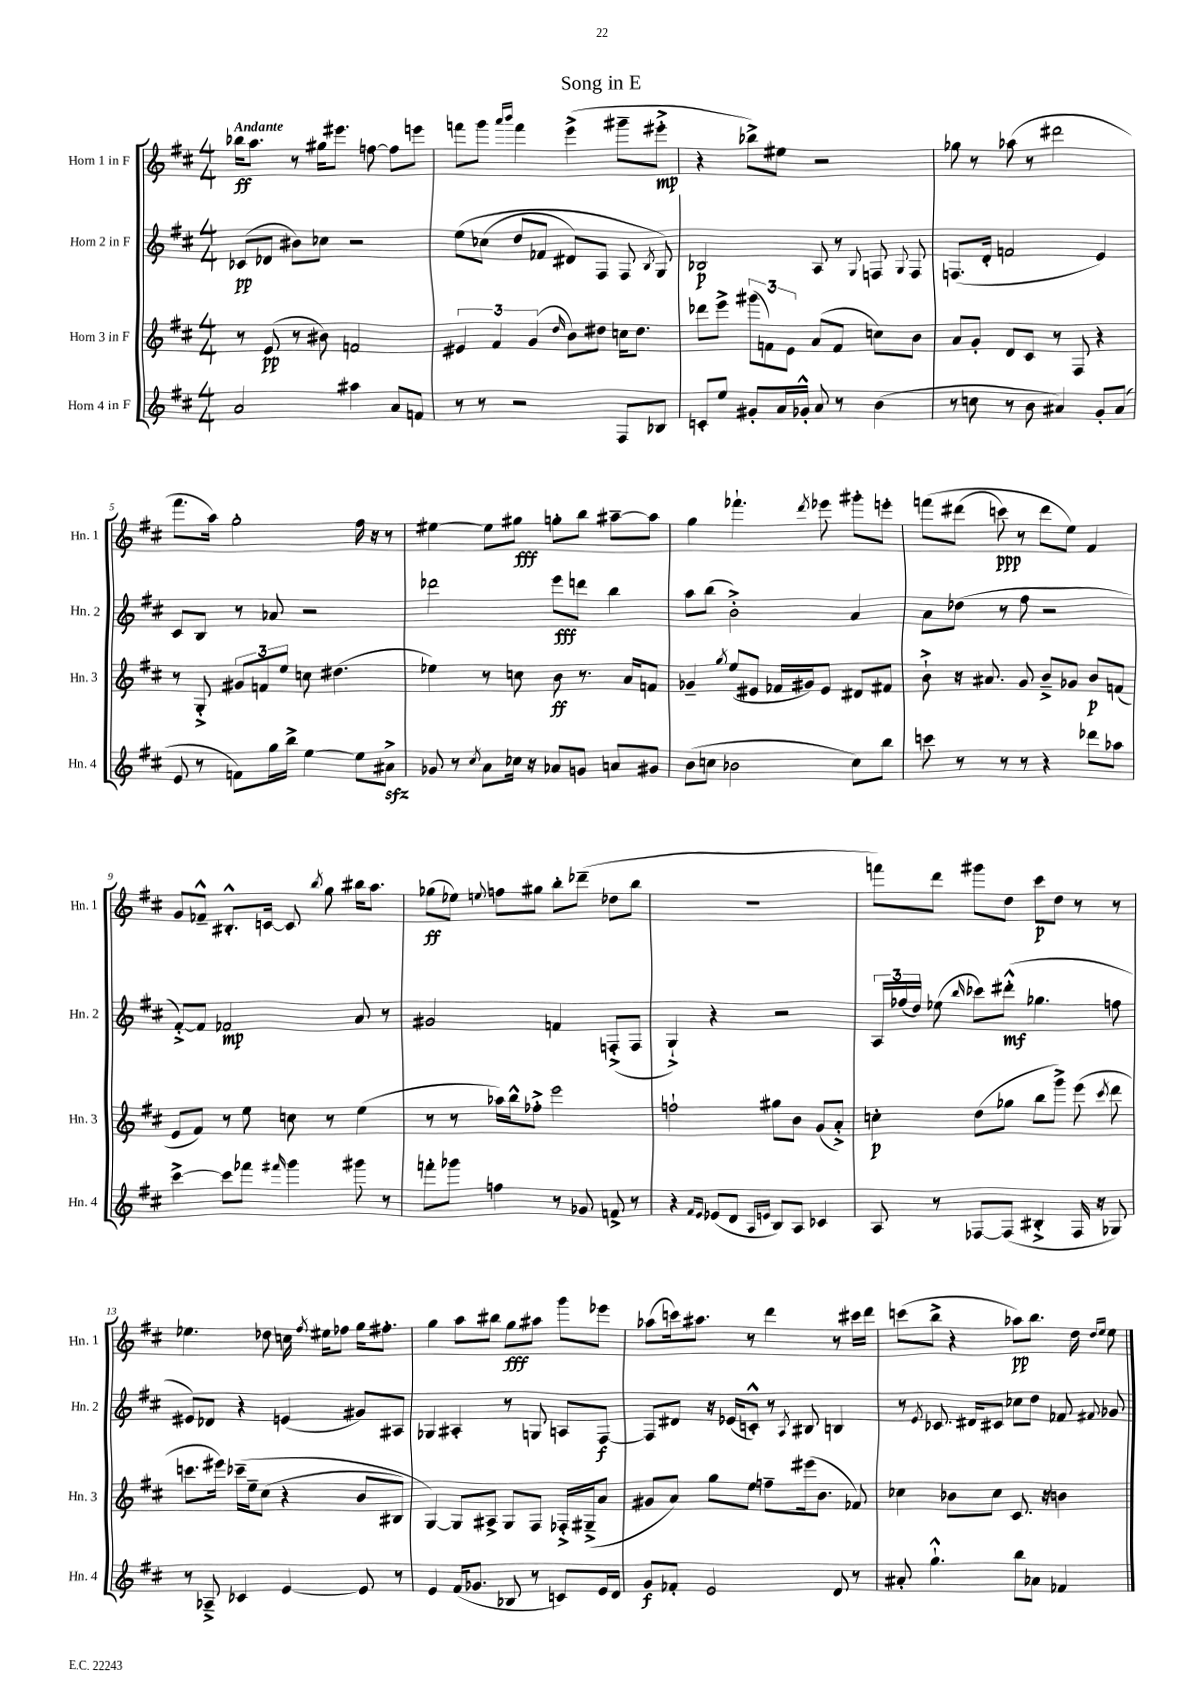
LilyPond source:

\header { title = "Song in E" }
<<
\new StaffGroup <<
\new Staff = "s0" \with { instrumentName = "Horn 1 in F" shortInstrumentName = "Hn. 1" } {
    \clef treble \key d \major \numericTimeSignature \time 4/4 \tempo "Andante"
    \autoBeamOff bes''16[\ff a''8.] r8 gis''16[ eis'''8.] f''8~ f''8[ e'''8] |
    f'''8[ g'''8] \grace { a'''16[ b'''16] } f'''4 e'''4->( gis'''8[-- eis'''8]-.->\mp |
    r4 bes''8[->) eis''8] r2 |
    ges''8 r8 aes''8( r8 dis'''2 |
    fis'''8.[ a''16]) g''2-. fis''16 r16 r8 |
    eis''4~ eis''8[ gis''8]\fff g''8[-. b''8] ais''8[~-- ais''8] |
    g''4 fes'''4.-! \acciaccatura { d'''8 } ees'''8 gis'''8[-. e'''8]-. |
    f'''8[\( dis'''8]( c'''8\ppp) r8 dis'''8[ e''8]\) fis'4 |
    g'8[ fes'8]---^ bis8.[-.-^ c'16]~ c'8 \acciaccatura { b''8 } g''8 bis''16[ a''8.] |
    ges''8[\ff( ees''8]) \appoggiatura { e''8 } f''8[ gis''8] b''8[-. des'''8]--( des''8[ b''8] |
    R1 |
    f'''8[) d'''8] gis'''8[ d''8] cis'''8[\p d''8] r8 r8 |
    ees''4. des''8 c''16 \acciaccatura { fis''8 } eis''16[ fes''8] g''16[ fis''8.]-. |
    g''4 a''8[ bis''8] g''8[\fff ais''8] g'''8[ ees'''8] |
    aes''8[( c'''16) ais''8.] r8 d'''4 r8 cis'''16[ d'''16] |
    c'''8[( b''8]-> r4 aes''8[\pp) b''8.] d''16 \grace { d''16[ e''16] } e''8 \bar "|." |
}
\new Staff = "s1" \with { instrumentName = "Horn 2 in F" shortInstrumentName = "Hn. 2" } {
    \clef treble \key d \major \numericTimeSignature \time 4/4
    \autoBeamOff ces'8[\pp( des'8] bis'8[) ces''8] r2 |
    e''8[\( ces''8]( d''8[ fes'8] dis'8[) fis8] fis8 \acciaccatura { b8 } g8\) |
    bes2\p a8 r8 \appoggiatura { g8 } f8 \appoggiatura { g8 } f8 |
    f8.[( d'16]-. f'2 e'4) |
    cis'8[ b8] r8 aes'8 r2 |
    des'''2 e'''8[\fff d'''8] b''4 |
    a''8[ b''8]( b'2-.->) a'4 |
    a'8[ des''8]( r8 fis''8 r2 |
    fis'8[~-.->) fis'8] fes'2\mp a'8 r8 |
    gis'2 f'4 f8[-.->( f8] |
    g4-!->) r4 r2 |
    \tuplet 3/2 { a16[ fes''16( d''16]) } ees''8( \grace { b''16 } ces'''8[) dis'''8]-.-^\mf( ges''4. f''8 |
    eis'8[) des'8] r4 e'4( gis'8[) ais8] |
    ges4 ais4-. r8 g8 a8[ fis8]~\f |
    fis8[ dis'8] r16 ees'16[( c'8]-.-^) r8 \acciaccatura { a8 } bis8 b4 |
    r8 \acciaccatura { e'8 } ces'8. dis'16[ cis'8] ces''8[ d''8] fes'8 \appoggiatura { fis'8 } ges'8 \bar "|." |
}
\new Staff = "s2" \with { instrumentName = "Horn 3 in F" shortInstrumentName = "Hn. 3" } {
    \clef treble \key d \major \numericTimeSignature \time 4/4
    \autoBeamOff r8 e'8\pp( r8 bis'8) f'2 |
    \tuplet 3/2 { eis'4 fis'4 g'4( } \grace { d''16 } b'8[) dis''8] c''16[ dis''8.] |
    des'''8[ e'''8]-> \tuplet 3/2 { gis'''8[( f'8) e'8] } a'8[( f'8] c''8[) b'8] |
    a'8[ g'8]-. d'8[ cis'8] r8 fis8 r4 |
    r8 g8-.-> \tuplet 3/2 { gis'8[ f'8 e''8] } c''8 dis''4.( |
    ees''4) r8 c''8 b'8\ff r8. a'16[ f'8] |
    ges'4-- \acciaccatura { g''8 } e''8[( eis'8] fes'16[ gis'16) eis'8] dis'8[ fis'8] |
    b'8-!-> r16 ais'8. g'8 b'8[---> ges'8] b'8[\p f'8]( |
    e'8[ fis'8]) r8 e''8 c''8 r8 e''4( |
    r8 r8 aes''16[) b''16-^ fes''8]-.-> e'''2 |
    f''2-! gis''8[ b'8] g'8[( a'8]-.->) |
    c''4-.\p d''8[( ges''8] b''8[ g'''8]->) e'''8( \acciaccatura { cis'''8 } d'''8 |
    c'''8.[ eis'''16]) ces'''16[--\( e''16-- cis''8]( r4 b'8[ bis8]) |
    g4~\) g8[ ais8]-> g8[ fis8] fes16[-.-> gis16--->( a'8] |
    gis'8[ a'8]) g''8[ e''8] f''8[-- eis'''16( b'8.] fes'8) |
    ces''4 bes'8[ ces''8] cis'8. r16 b'4 \bar "|." |
}
\new Staff = "s3" \with { instrumentName = "Horn 4 in F" shortInstrumentName = "Hn. 4" } {
    \clef treble \key d \major \numericTimeSignature \time 4/4
    \autoBeamOff a'2 ais''4 a'8[ f'8] |
    r8 r8 r2 fis8[ bes8] |
    c'8[-. e''8] gis'8[-. a'16 ges'16]-.-^ a'8 r8 b'4( |
    r8 c''8 r8 b'8 ais'4) g'8[-. ais'8]( |
    e'8 r8 f'8[) g''16 b''16]-> e''4~ e''8[ ais'8]->\sfz |
    ges'8 r8 \acciaccatura { cis''8 } a'8[ ces''16] r16 aes'8[ g'8] a'8[ gis'8] |
    b'8[( c''8] bes'2 c''8[) b''8] |
    c'''8 r8 r8 r8 r4 des'''8[ aes''8] |
    cis'''4~-> cis'''8[ fes'''8] \grace { fis'''16 } g'''4 gis'''8 r8 |
    f'''8[-. ges'''8] f''4 r8 ges'8 f'8-> r8 |
    r4 \grace { fis'16[ e'16] } ees'8[( d'8] \grace { a16[ e'16] } b8[) a8] ces'4 |
    a8 r8 fes8[~ fes8]( bis4-.-> fes16 r16 ges8) |
    r8 aes8---> ces'4 e'4~ e'8 r8 |
    e'4 fis'16[( ges'8.] bes8 r8 c'8[) e'16 d'16] |
    g'8[\f fes'8]-. e'2 d'8 r8 |
    ais'8-. g''4.-!-^ b''8[ aes'8] fes'4 \bar "|." |
}
>>
>>
